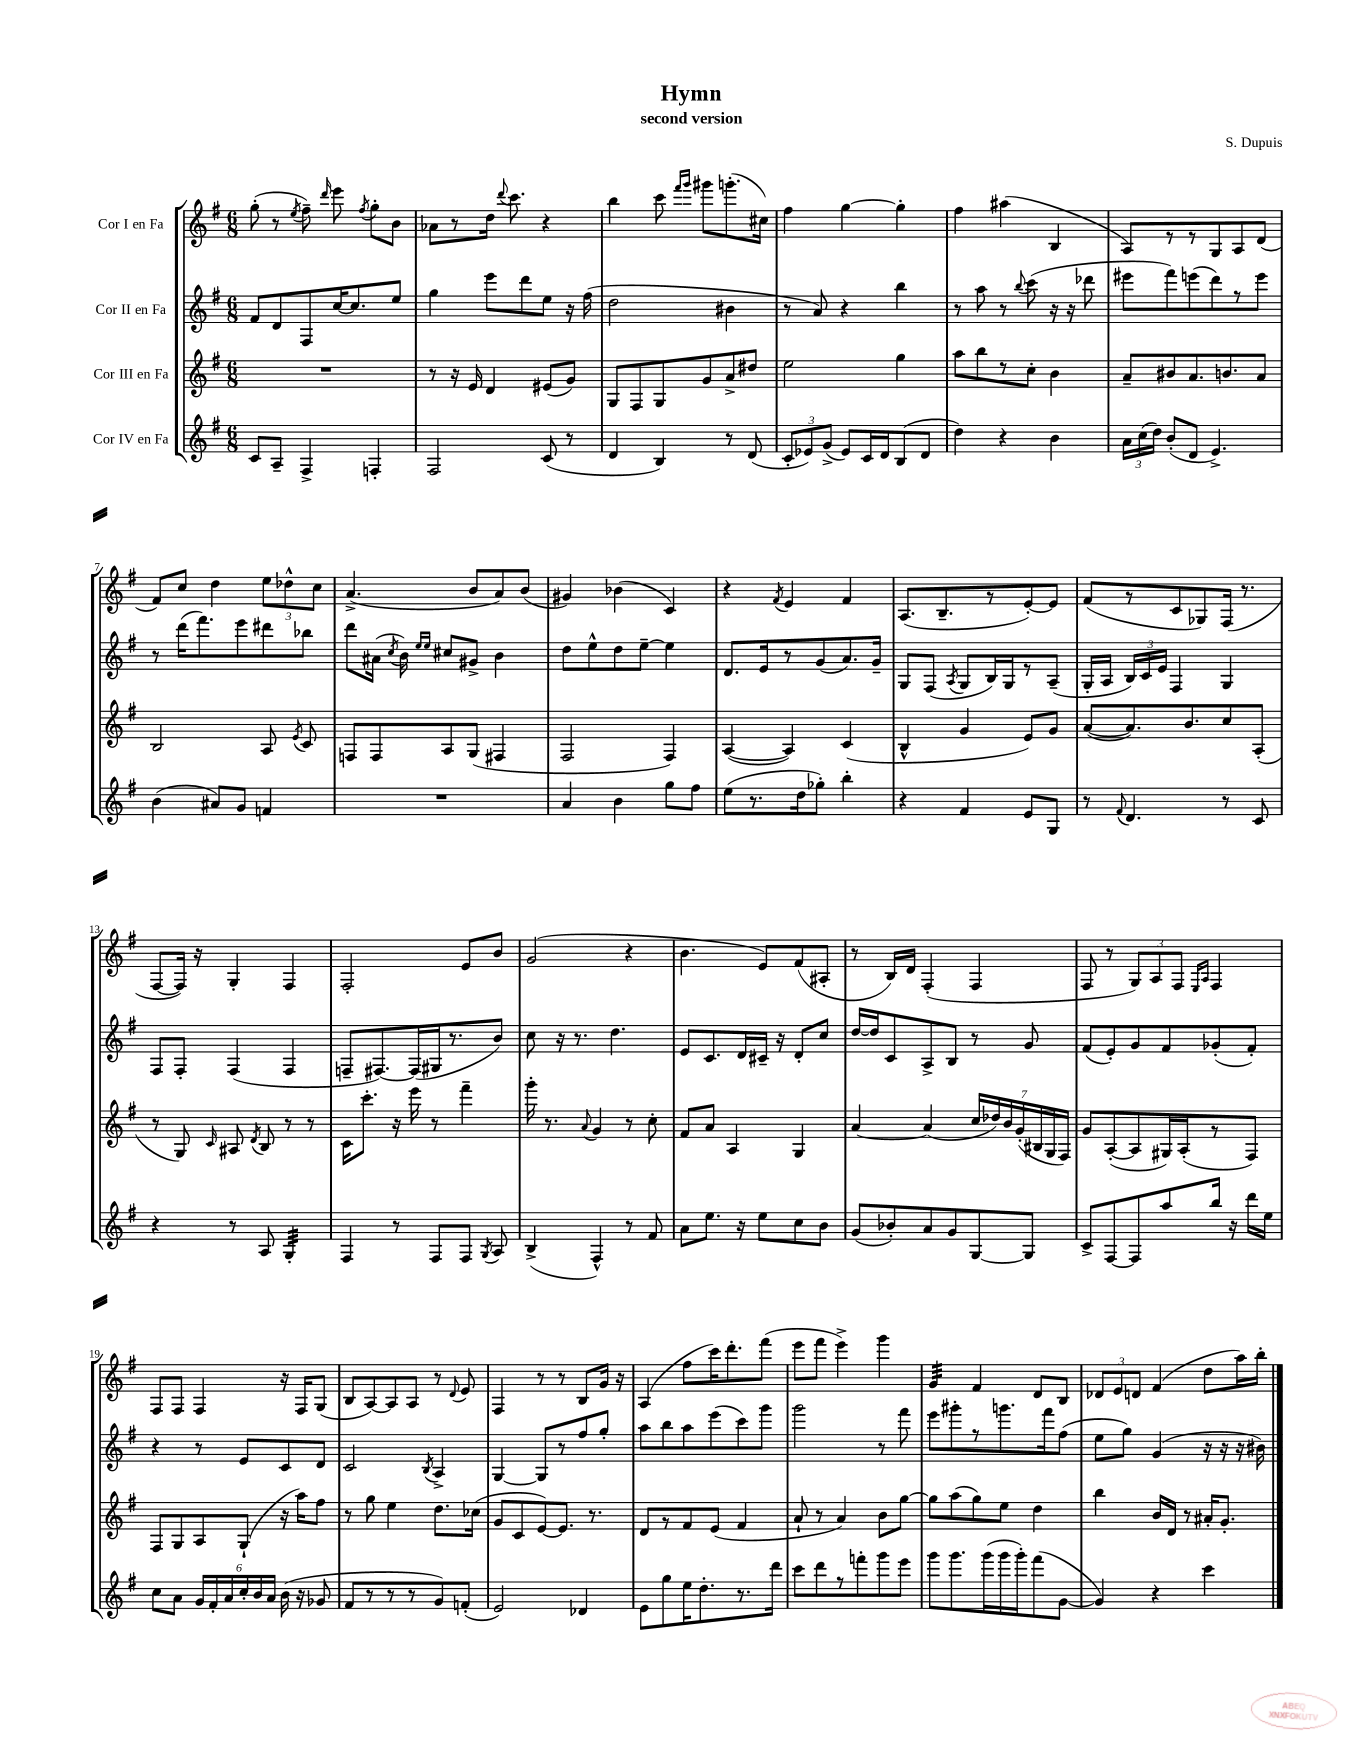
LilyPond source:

\header { title = "Hymn" composer = "S. Dupuis" subtitle = "second version" }
<<
\new StaffGroup <<
\new Staff = "s0" \with { instrumentName = "Cor I en Fa" } {
    \clef treble \key g \major \numericTimeSignature \time 6/8
    \autoBeamOff g''8-.( r8 \acciaccatura { e''8 } fis''8--) \grace { d'''16 } e'''8 \acciaccatura { fis''8 } g''8[-. b'8] |
    aes'8[ r8 d''16] \appoggiatura { d'''8 } c'''8. r4 |
    b''4 c'''8 \grace { fis'''16[ g'''16] } gis'''8[ g'''8.-.( cis''16]) |
    fis''4 g''4~ g''4-. |
    fis''4 ais''4( b4 |
    a8[) r8 r8 g8 a8 d'8]( |
    fis'8[) c''8] d''4 \tuplet 3/2 { e''8[ des''8-^ c''8] } |
    a'4.->( b'8[ a'8) b'8]( |
    gis'4) bes'4( c'4) |
    r4 \acciaccatura { fis'8 } e'4 fis'4 |
    a8.[( b8.-- r8 e'8~-.) e'8] |
    fis'8[( r8 c'8 ges8) fis16]( r8. |
    fis8[~ fis16]) r16 g4-. fis4 |
    fis2-. e'8[ b'8] |
    g'2( r4 |
    b'4. e'8[) fis'8( ais8]-. |
    r8 b16[) d'16] fis4-.( fis4 |
    fis8 r8 \tuplet 3/2 { g8[) a8 fis8] } \grace { e16[ a16] } fis4 |
    fis8[ fis8] fis4 r16 fis16[ g8]( |
    b8[ a8~) a8 a8] r8 \appoggiatura { d'8 } e'8 |
    fis4 r8 r8 b8[ g'16] r16 |
    a4( fis''8[ c'''16) d'''8.-. fis'''8]( |
    e'''8[ fis'''8] e'''4->) g'''4 |
    g'4:32 fis'4 d'8[ b8] |
    \tuplet 3/2 { des'8[ e'8 d'8] } fis'4( d''8[ a''16) b''16]-. \bar "|." |
}
\new Staff = "s1" \with { instrumentName = "Cor II en Fa" } {
    \clef treble \key g \major \numericTimeSignature \time 6/8
    \autoBeamOff fis'8[ d'8 fis8 c''16~ c''8. e''8] |
    g''4 e'''8[ d'''8 e''8] r16 fis''16( |
    d''2 bis'4 |
    r8 a'8) r4 b''4 |
    r8 a''8 r8 \appoggiatura { b''8 } c'''8( r16 r16 des'''8 |
    eis'''8[ fis'''8) e'''8( d'''8) r8 e'''8] |
    r8 d'''16[( fis'''8.) e'''8 dis'''8 bes''8] |
    d'''8[ ais'16]( \acciaccatura { c''8 } b'16) \grace { e''16[ e''16] } cis''8[ gis'8]-> b'4 |
    d''8[ e''8-^ d''8 e''8]~-- e''4 |
    d'8.[ e'16 r8 g'8( a'8.) g'16]-- |
    g8[ fis8]( \acciaccatura { a8 } g8[ b16) g16 r8 a8]--( |
    g16[-. a16] \tuplet 3/2 { b16[) c'16 e'16] } fis4 g4 |
    fis8[ fis8]-. fis4( fis4 |
    f8[-- fis8.~) fis16( gis16 r8. b'8]) |
    c''8 r16 r8. d''4. |
    e'8[ c'8. d'16 cis'16]-- r16 d'8[-. c''8] |
    d''16[~ d''16 c'8 a8-> b8] r8 g'8 |
    fis'8[( e'8-.) g'8 fis'8 ges'8-.( fis'8]-.) |
    r4 r8 e'8[ c'8 d'8] |
    c'2 \acciaccatura { b8 } a4-> |
    g4~ g8[ r8 fis''8 g''8]-. |
    a''8[ b''8 a''8 e'''8( c'''8) g'''8] |
    g'''2 r8 fis'''8 |
    e'''8[ gis'''8-. r8 g'''8. fis'''16 fis''8]( |
    e''8[ g''8]) g'4( r16 r16 r16 bis'16) \bar "|." |
}
\new Staff = "s2" \with { instrumentName = "Cor III en Fa" } {
    \clef treble \key g \major \numericTimeSignature \time 6/8
    \autoBeamOff R2. |
    r8 r16 e'16 d'4 eis'8[( g'8]) |
    g8[ fis8 g8 g'8 a'8-> dis''8] |
    e''2 g''4 |
    a''8[ b''8 r8 c''8]-. b'4 |
    a'8[-- bis'8 a'8. b'8. a'8] |
    b2 a8 \acciaccatura { e'8 } c'8 |
    f8[ f8 a8 g8]( fis4 |
    fis2 fis4) |
    a4~( a4) c'4( |
    b4-^ g'4 e'8[) g'8] |
    a'8[~( a'8.) b'8. c''8 a8]-.( |
    r8 g8) \grace { c'16 } ais8 \acciaccatura { d'8 } b8 r8 r8 |
    c'16[ c'''8.]-. r16 e'''16 r8 fis'''4-- |
    g'''16-. r8. \appoggiatura { a'8 } g'4 r8 c''8-. |
    fis'8[ a'8] a4 g4 |
    a'4~ a'4( \tuplet 7/4 { c''16[ des''16) b'16 g'16-.( bis16 g16 fis16]) } |
    g'8[ a8~-.( a8 gis16) a16-.( r8 fis8]) |
    fis8[ g8 a8 g8]-!( r16 a''16[) fis''8] |
    r8 g''8 e''4 d''8.[ ces''16]( |
    g'8[ c'8 e'8~) e'8.] r8. |
    d'8[ r8 fis'8 e'8]( fis'4 |
    a'8-! r8 a'4) b'8[ g''8]~ |
    g''8[ a''8( g''8) e''8] d''4 |
    b''4 b'16[ d'16] r8 ais'16[-. g'8.]-. \bar "|." |
}
\new Staff = "s3" \with { instrumentName = "Cor IV en Fa" } {
    \clef treble \key g \major \numericTimeSignature \time 6/8
    \autoBeamOff c'8[ a8]-- fis4-> f4-. |
    fis2 c'8( r8 |
    d'4 b4) r8 d'8( |
    \tuplet 3/2 { c'8[-. ees'8) g'8]->( } ees'8[) c'16 d'16 b8( d'8] |
    d''4) r4 b'4 |
    \tuplet 3/2 { a'16[ c''16( d''16]) } b'8[-.( d'8] e'4.->) |
    b'4( ais'8[) g'8] f'4 |
    R2. |
    a'4 b'4 g''8[ fis''8] |
    e''8[( r8. d''16 ges''8]-.) b''4-. |
    r4 fis'4 e'8[ g8] |
    r8 \appoggiatura { fis'8 } d'4. r8 c'8 |
    r4 r8 a8 g4:32-. |
    fis4 r8 fis8[ fis8] \acciaccatura { g8 } a8 |
    b4->( fis4-^) r8 fis'8 |
    a'8[ e''8.] r16 e''8[ c''8 b'8] |
    g'8[( bes'8-.) a'8 g'8 g8~ g8] |
    c'8[-> fis8~ fis8 a''8 b''16] r16 d'''16[ e''16] |
    c''8[ a'8] \tuplet 6/4 { g'16[ fis'16-. a'16 c''16-. b'16 a'16] } b'16( r16 ges'8 |
    fis'8[ r8 r8 r8 g'8) f'8]-.( |
    e'2) des'4 |
    e'8[ g''8 e''16 d''8.-. r8. d'''16] |
    c'''8[ d'''8 r8 f'''8-. g'''8 e'''8] |
    g'''8[ g'''8. g'''16( g'''16 g'''16-.) fis'''8( g'8]~ |
    g'4) r4 c'''4 \bar "|." |
}
>>
>>
